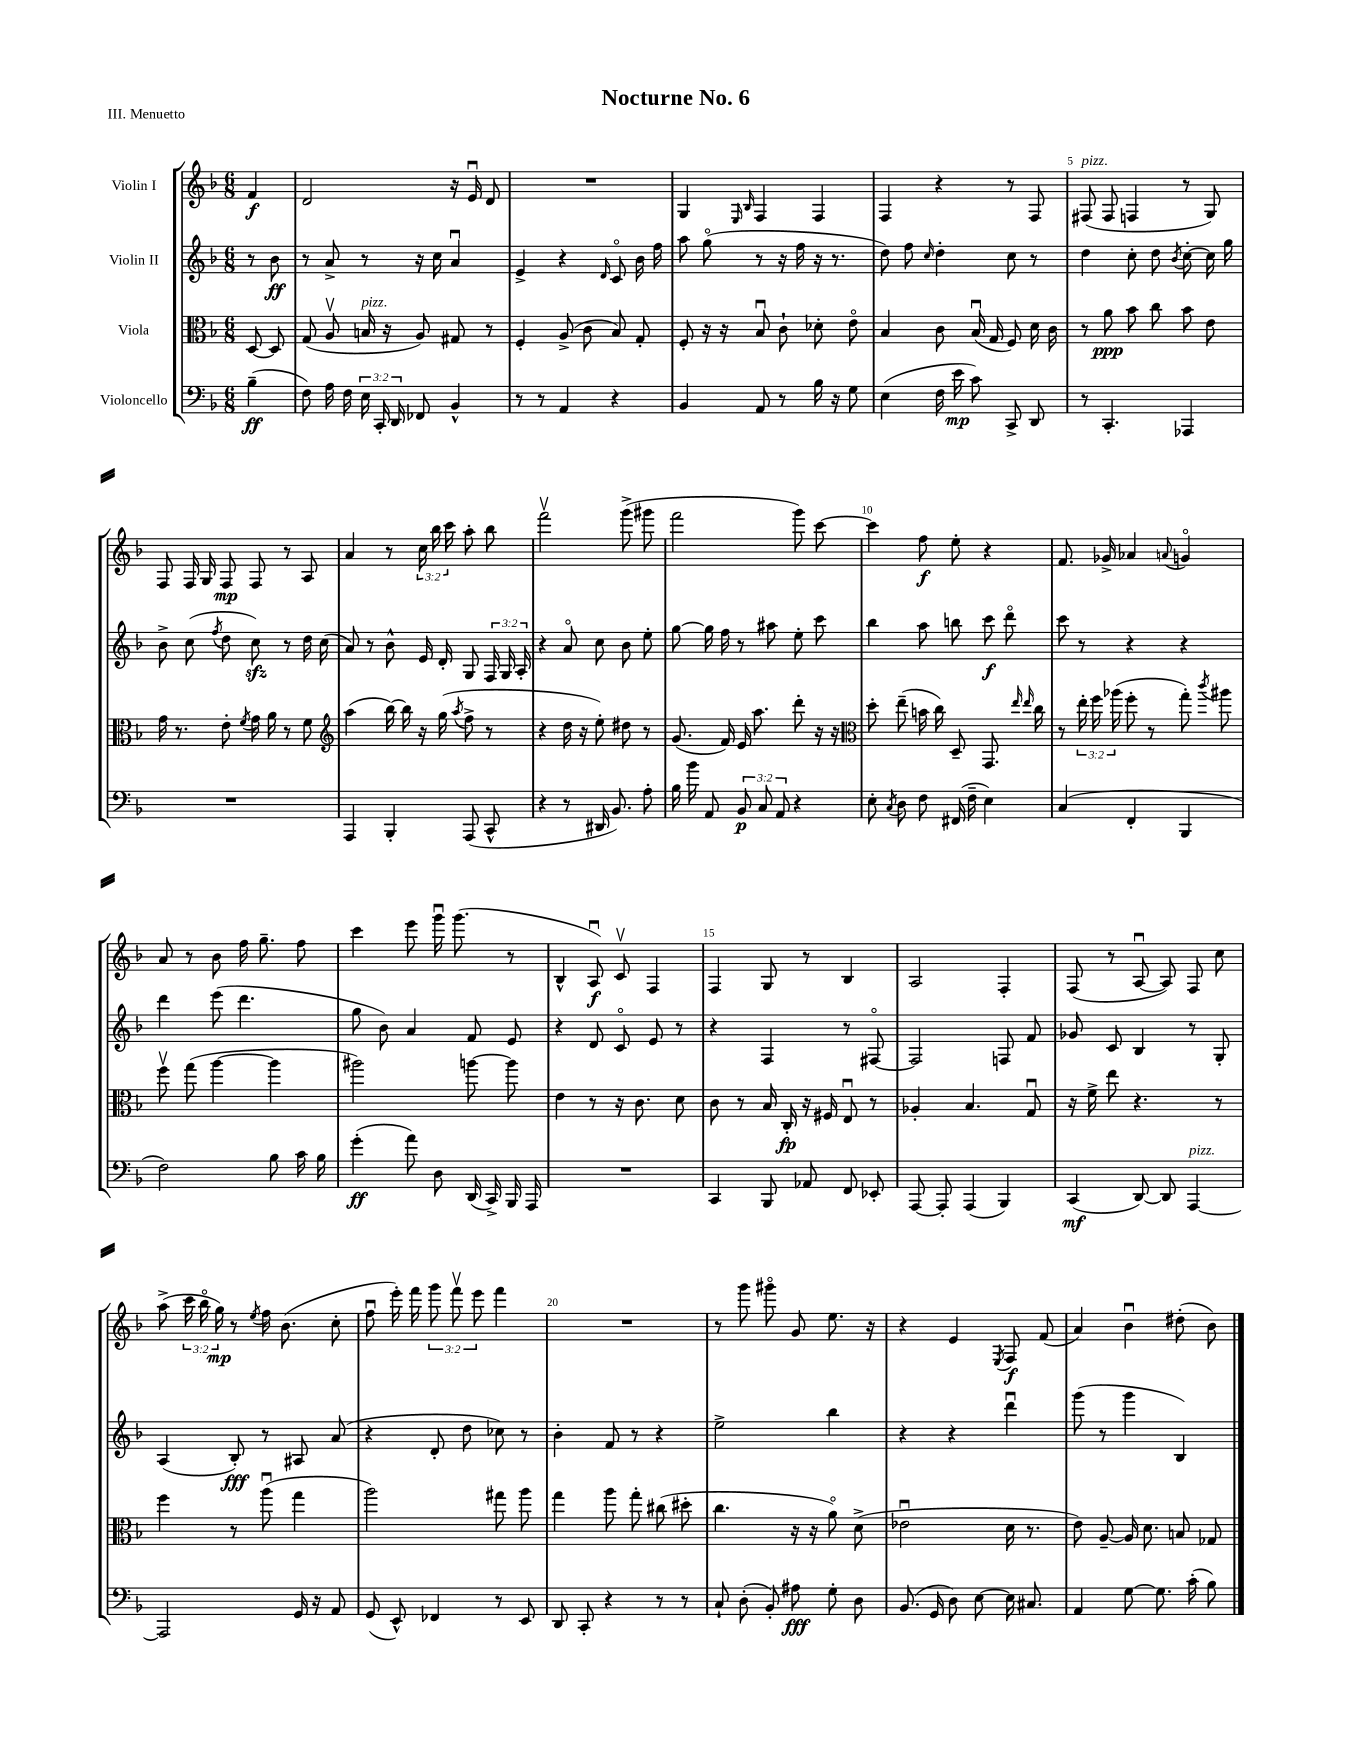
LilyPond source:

\header { title = "Nocturne No. 6" piece = "III. Menuetto" }
<<
\new StaffGroup <<
\new Staff = "s0" \with { instrumentName = "Violin I" } {
    \clef treble \key f \major \numericTimeSignature \time 6/8 \override Staff.TupletNumber.text = #tuplet-number::calc-fraction-text \partial 4
    \autoBeamOff f'4\f |
    d'2 r16 e'16\downbow d'8 |
    R2. |
    g4 \grace { e16 bes16 } f4 f4 |
    f4 r4 r8 f8 |
    fis8^\markup { \italic "pizz." }( fis8 f4 r8 g8) |
    f8 f16 g16 f8\mp f8 r8 a8 |
    a'4 r8 \tuplet 3/2 { c''16 bes''16 c'''16 } a''8-. bes''8 |
    f'''2\upbow g'''8->( gis'''8 |
    f'''2 g'''8) c'''8~ |
    c'''4 f''8\f e''8-. r4 |
    f'8. ges'16-> aes'4 \appoggiatura { a'8 } g'4\flageolet |
    a'8 r8 bes'8 f''16 g''8.-- f''8 |
    c'''4 e'''8 g'''16\downbow g'''8.( r8 |
    bes4-^ a8\downbow\f) c'8\upbow f4 |
    f4 g8 r8 bes4 |
    a2 f4-. |
    f8( r8 a8~\downbow a8) f8 c''8 |
    a''8->( \tuplet 3/2 { c'''16 bes''16\flageolet g''16\mp) } r8 \acciaccatura { e''8 } f''16 bes'8.( c''8-. |
    f''8\downbow e'''16-.) f'''16 \tuplet 3/2 { g'''8 f'''8\upbow e'''8 } f'''4 |
    R2. |
    r8 g'''8 gis'''8\flageolet g'8 e''8. r16 |
    r4 e'4 \acciaccatura { e8 } f8\f f'8( |
    a'4) bes'4\downbow dis''8-.( bes'8) \bar "|." |
}
\new Staff = "s1" \with { instrumentName = "Violin II" } {
    \clef treble \key f \major \numericTimeSignature \time 6/8 \override Staff.TupletNumber.text = #tuplet-number::calc-fraction-text \partial 4
    \autoBeamOff r8 bes'8\ff |
    r8 a'8-> r8 r16 c''16 a'4\downbow |
    e'4-> r4 \grace { d'16 } c'8\flageolet bes'16 f''16 |
    a''8 g''8\flageolet( r8 r16 f''16 r16 r8. |
    d''8) f''8 \grace { c''16 } d''4-. c''8 r8 |
    d''4 c''8-. d''8 \acciaccatura { bes'8 } c''8~-. c''16 g''16 |
    bes'8-> c''8( \acciaccatura { f''8 } d''8 c''8\sfz) r8 d''16 c''16( |
    a'8) r8 bes'8-^ e'16 d'16-. g8 \tuplet 3/2 { f16 g16 a16-. } |
    r4 a'8\flageolet c''8 bes'8 e''8-. |
    g''8~ g''16 f''16 r8 ais''8 e''8-. c'''8 |
    bes''4 a''8 b''8 c'''8\f d'''8\flageolet |
    c'''8 r8 r4 r4 |
    d'''4 e'''8( d'''4. |
    g''8 bes'8) a'4 f'8 e'8 |
    r4 d'8 c'8\flageolet e'8 r8 |
    r4 f4 r8 fis8~\flageolet |
    fis2 f8 f'8 |
    ges'8 c'8 bes4 r8 g8-. |
    a4( bes8-.\fff) r8 ais8 a'8( |
    r4 d'8-. d''8 ces''8) r8 |
    bes'4-. f'8 r8 r4 |
    e''2-> bes''4 |
    r4 r4 d'''4\downbow |
    g'''8( r8 g'''4 bes4) \bar "|." |
}
\new Staff = "s2" \with { instrumentName = "Viola" } {
    \clef alto \key f \major \numericTimeSignature \time 6/8 \override Staff.TupletNumber.text = #tuplet-number::calc-fraction-text \partial 4
    \autoBeamOff d8~ d8 |
    g8( a8\upbow b16^\markup { \italic "pizz." } r16 a8) gis8 r8 |
    f4-. a8->( c'8 bes8) g8-. |
    f8-. r16 r16 bes8\downbow c'8-! des'8-. e'8\flageolet |
    bes4 c'8 bes16\downbow( g16 f8) d'16 c'16 |
    r8 a'8\ppp bes'8 c''8 bes'8 e'8 |
    g'16 r8. e'8-. \acciaccatura { f'8 } g'16 a'16 r8 f'8 |
    \clef treble a''4( bes''16~) bes''16 r16 g''16( \acciaccatura { a''8 } f''8-> r8 |
    r4 d''16 r16 e''8-.) dis''8 r8 |
    g'8.( f'16) e'16 a''8. d'''8-. r16 r16 |
    \clef alto d''8-. e''8--( b'16 c''16) d8-- g,8. \grace { e''16 e''16 } c''16 |
    r8 \tuplet 3/2 { e''16-. f''16 aes''16( } f''8-. r8 g''8-.) \acciaccatura { c'''8 } ais''8 |
    f''8\upbow g''8( a''4~ a''4 |
    ais''2) a''8~ a''8 |
    e'4 r8 r16 c'8. d'8 |
    c'8 r8 bes16 c16-.\fp r16 fis16 e8\downbow r8 |
    aes4-. bes4. g8\downbow |
    r16 f'16-> e''8 r4. r8 |
    f''4 r8 a''8\downbow( g''4 |
    a''2) gis''8 a''8 |
    g''4 a''8 g''8-. cis''8( dis''8-. |
    c''4. r16 r16 a'8\flageolet) d'8->( |
    ees'2\downbow d'16 r8. |
    e'8) a8~-- a16 d'8. b8 ges8 \bar "|." |
}
\new Staff = "s3" \with { instrumentName = "Violoncello" } {
    \clef bass \key f \major \numericTimeSignature \time 6/8 \override Staff.TupletNumber.text = #tuplet-number::calc-fraction-text \partial 4
    \autoBeamOff bes4--\ff( |
    f8) a16 f16 \tuplet 3/2 { e16 c,16-. d,16 } fes,8 bes,4-^ |
    r8 r8 a,4 r4 |
    bes,4 a,8 r8 bes16 r16 g8 |
    e4( f16 e'16\mp c'8) c,8-> d,8 |
    r8 c,4.-. aes,,4 |
    R2. |
    a,,4 bes,,4-. a,,8( c,8-^ |
    r4 r8 dis,16 bes,8.) a8-. |
    bes16 bes'16 a,8 \tuplet 3/2 { bes,8\p c8 a,8 } r4 |
    e8-. \acciaccatura { c8 } d8 f8 fis,16( f16-- e4) |
    c4( f,4-. bes,,4 |
    f2) bes8 c'16 bes16 |
    g'4-.\ff( a'8) d8 d,16( c,16->) bes,,16 a,,16 |
    R2. |
    c,4 bes,,8 aes,8 f,8 ees,8-. |
    a,,8~ a,,8-. a,,4( bes,,4) |
    c,4\mf( d,8~) d,8 a,,4~^\markup { \italic "pizz." } |
    a,,2 g,16 r16 a,8 |
    g,8( e,8-^) fes,4 r8 e,8 |
    d,8 c,8-. r4 r8 r8 |
    c8-! d8-.( bes,8-.) ais8\fff g8-. d8 |
    bes,8.( g,16 d8) e8~ e16 cis8. |
    a,4 g8~ g8. c'16-.( bes8) \bar "|." |
}
>>
>>
\layout { \context { \Score \override BarNumber.break-visibility = ##(#f #t #t) barNumberVisibility = #(every-nth-bar-number-visible 5) } }
